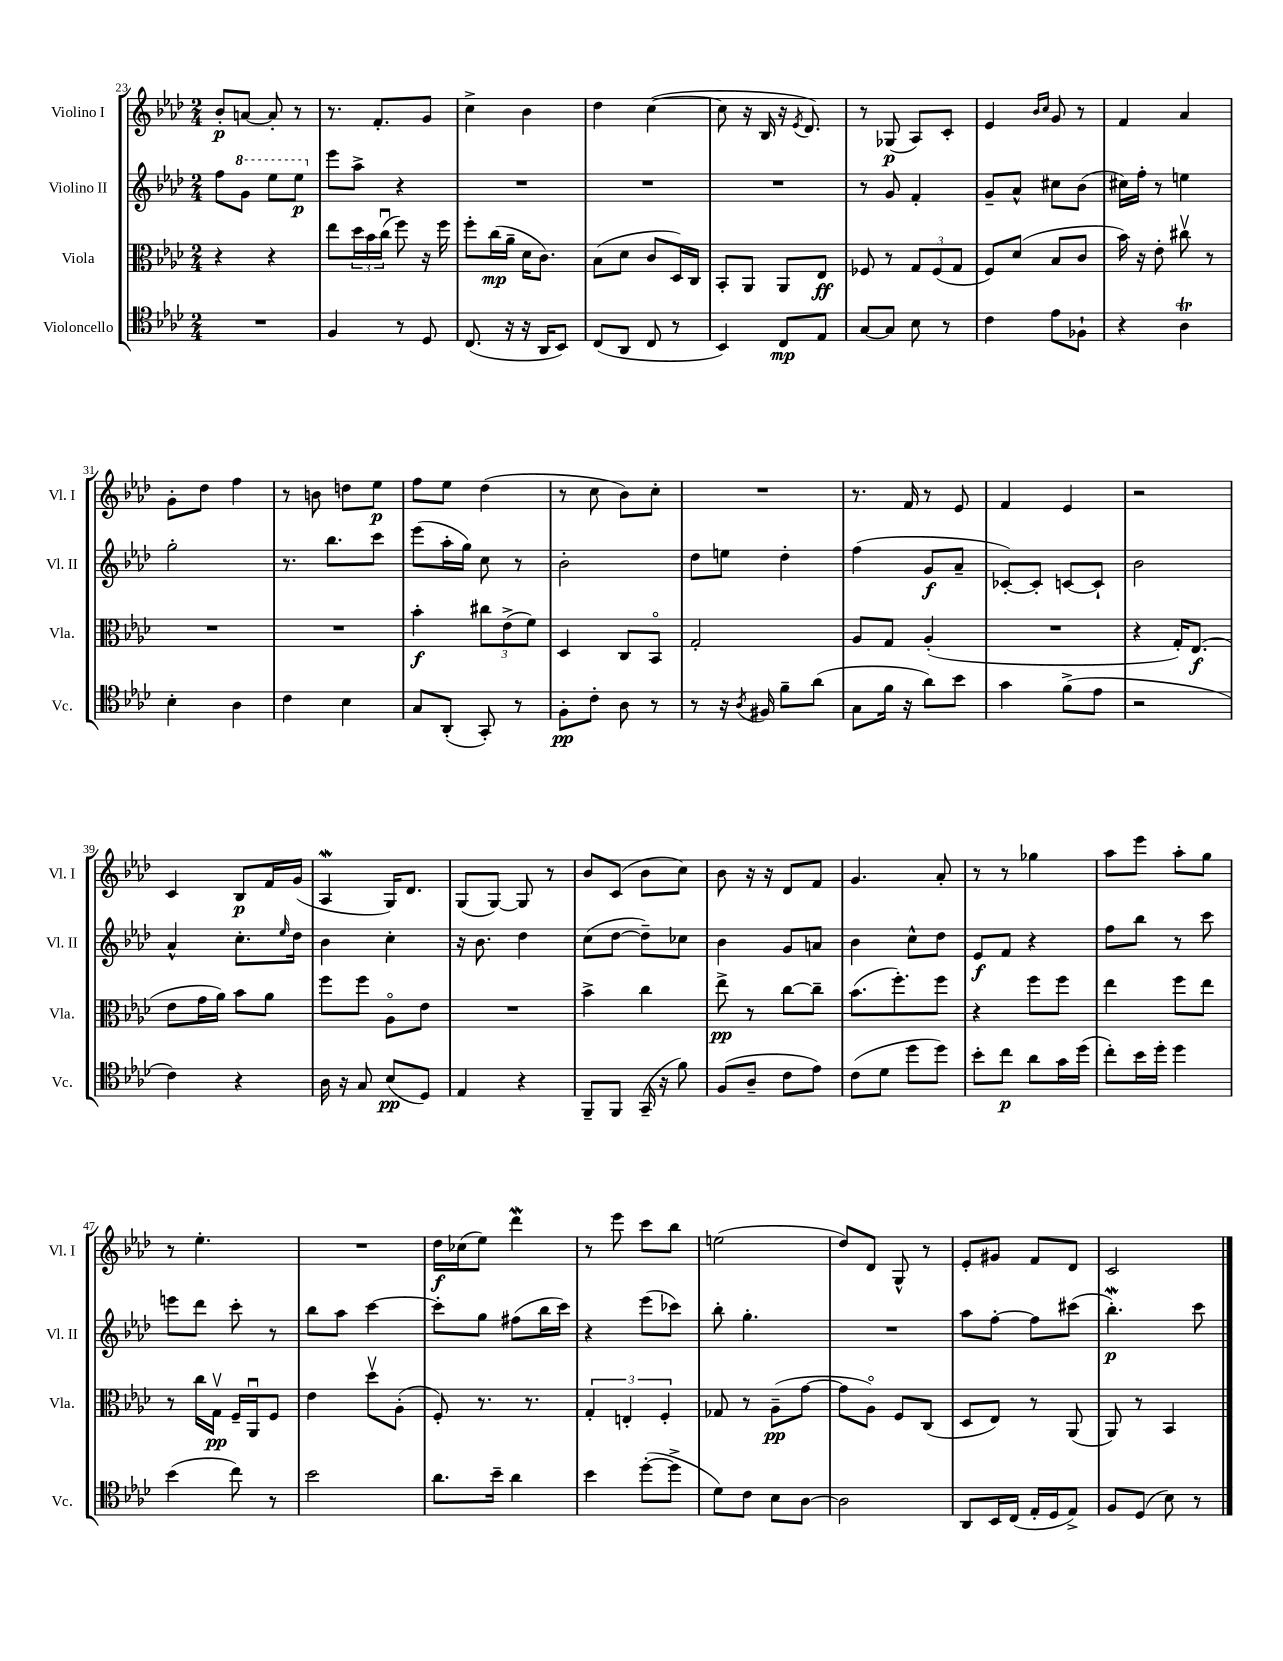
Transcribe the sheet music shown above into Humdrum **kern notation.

**kern	**kern	**kern	**kern
*staff4	*staff3	*staff2	*staff1
*clefC4	*clefC3	*clefG2	*clefG2
*k[b-e-a-d-]	*k[b-e-a-d-]	*k[b-e-a-d-]	*k[b-e-a-d-]
*M2/4	*M2/4	*M2/4	*M2/4
2r	4r	8ff	8b-'
.	.	8gg	[8a
.	4r	8eee-	8a']
.	.	8eee-	8r
=	=	=	=
4F	8ee-	8eee-	8.r
.	24dd-	8aa-^	.
.	24b-	.	.
.	.	.	8.f'
.	(24ccu	.	.
8r	8ff)	4r	.
8D-	16r	.	8g
.	16ff	.	.
=	=	=	=
(8.C	8ff'	2r	4cc^
.	(16cc	.	.
16r	16a-~	.	.
16r	16d-	.	4b-
16AA-	8.c)	.	.
8BB-)	.	.	.
=	=	=	=
(8C	(8B-	2r	4dd-
8AA-	8d-	.	.
8C	8c	.	([4cc
8r	16D-)	.	.
.	16C	.	.
=	=	=	=
4BB-)	8BB-'	2r	8cc]
.	8AA-	.	16r
.	.	.	16B-
8C	8AA-	.	16r
.	.	.	8qe-
.	.	.	8.d-)
8E-	8E-	.	.
=	=	=	=
[8G	8F-	8r	8r
8G]	8r	8g	(8G-
8B-	12G	4f'	8A-)
.	(12F-	.	.
8r	.	.	8c'
.	12G	.	.
=	=	=	=
4c	8F)	8g~	4e-
.	(8d-	8a-^^	.
.	.	.	16qqb-
.	.	.	16qqcc
8e-	8B-	8cc#	8g
8F-`	8c	(8b-	8r
=	=	=	=
4r	16b-)	16cc#)	4f
.	16r	16ff'	.
.	8e-'	8r	.
4A-	8cc#v	4ee	4a-
.	8r	.	.
=	=	=	=
4B-'	2r	2gg'	8g'
.	.	.	8dd-
4A-	.	.	4ff
=	=	=	=
4c	2r	8.r	8r
.	.	.	8b
.	.	8.bb-	.
4B-	.	.	8dd
.	.	8ccc	8ee-
=	=	=	=
8G	4b-'	(8eee-	8ff
(8AA-'	.	16aa-'	8ee-
.	.	16gg)	.
8GG')	12cc#	8cc	(4dd-
.	(12e-^	.	.
8r	.	8r	.
.	12f)	.	.
=	=	=	=
8F'	4D-	2b-'	8r
8c'	.	.	8cc
8A-	8C	.	8b-)
8r	8BB-o	.	8cc'
=	=	=	=
8r	2G'	8dd-	2r
16r	.	8ee	.
8qA-	.	.	.
16F#	.	.	.
8f~	.	4dd-'	.
(8a-	.	.	.
=	=	=	=
8G	8A-	(4ff	8.r
16f	8G	.	.
16r	.	.	16f
8a-)	(4A-'	8g	8r
8b-	.	8a-~	8e-
=	=	=	=
4g	2r	[8c-')	4f
.	.	8c-']	.
(8f^	.	[8c	4e-
8e-	.	8c`]	.
=	=	=	=
2r	4r	2b-	2r
.	16G')	.	.
.	(8.E-	.	.
=	=	=	=
4c)	8e-	4a-^^	4c
.	16g	.	.
.	16a-)	.	.
4r	8b-	8.cc'	8B-
.	8a-	.	16f
.	.	16qqee-	.
.	.	16dd-	(16g
=	=	=	=
16A-	8ff	4b-	4A-
16r	.	.	.
8G	8ff	.	.
(8B-	8A-o	4cc'	16G)
.	.	.	8.d-
8D-)	8e-	.	.
=	=	=	=
4E-	2r	16r	(8G
.	.	8.b-	.
.	.	.	[8G)
4r	.	4dd-	8G]
.	.	.	8r
=	=	=	=
8FF~	4b-^	(8cc	8b-
8FF	.	[8dd-	(8c
(16GG~	4cc	8dd-~])	8b-
16r	.	.	.
8f)	.	8cc-	8cc)
=	=	=	=
(8F	8ee-^	4b-	8b-
8A-~	8r	.	16r
.	.	.	16r
8c	[8cc	8g	8d-
8e-)	8cc~]	8a	8f
=	=	=	=
(8c	(8.b-	4b-	4.g
8d-	.	.	.
.	8.ff')	.	.
8dd-	.	8cc^^	.
8dd-)	8ff	8dd-	8a-'
=	=	=	=
8b-'	4r	8e-	8r
8cc	.	8f	8r
8a-	8ff	4r	4gg-
16g	8ff	.	.
(16dd-	.	.	.
=	=	=	=
8cc')	4ee-	8ff	8aa-
16b-	.	8bb-	8eee-
16dd-'	.	.	.
4dd-	8ff	8r	8aa-'
.	8ee-	8ccc	8gg
=	=	=	=
(4b-	8r	8eee	8r
.	16cc	8ddd-	4.ee-'
.	16Gv	.	.
8cc)	16F~	8ccc'	.
.	16AA-u	.	.
8r	8F	8r	.
=	=	=	=
2b-	4e-	8bb-	2r
.	.	8aa-	.
.	8dd-v	[4ccc	.
.	(8A-'	.	.
=	=	=	=
8.a-	8F')	8ccc']	16dd-
.	.	.	(16cc-
.	8.r	8gg	8ee-)
16b-~	.	.	.
4a-	.	(8ff#	4ddd-
.	8.r	.	.
.	.	16bb-	.
.	.	16ccc)	.
=	=	=	=
4b-	6G'	4r	8r
.	.	.	8eee-
.	6E'	.	.
([8dd-'	.	(8eee-	8ccc
.	6F'	.	.
8dd-^]	.	8ccc-)	8bb-
=	=	=	=
8d-)	8G-	8bb-'	(2ee
8c	8r	4.gg'	.
8B-	(8A-~	.	.
[8A-	[8g	.	.
=	=	=	=
2A-]	8g]	2r	8dd-)
.	8A-o)	.	8d-
.	8F	.	8G^^
.	(8C	.	8r
=	=	=	=
8AA-	8D-	8aa-	8e-'
16BB-	8E-)	[8ff'	8g#
(16C	.	.	.
16E-'	8r	8ff]	8f
16D-	.	.	.
8E-^)	(8AA-	(8ccc#	8d-
=	=	=	=
8F	8AA-)	4.bb-')	2c
(8D-	8r	.	.
8B-)	4BB-	.	.
8r	.	8ccc	.
==	==	==	==
*-	*-	*-	*-
